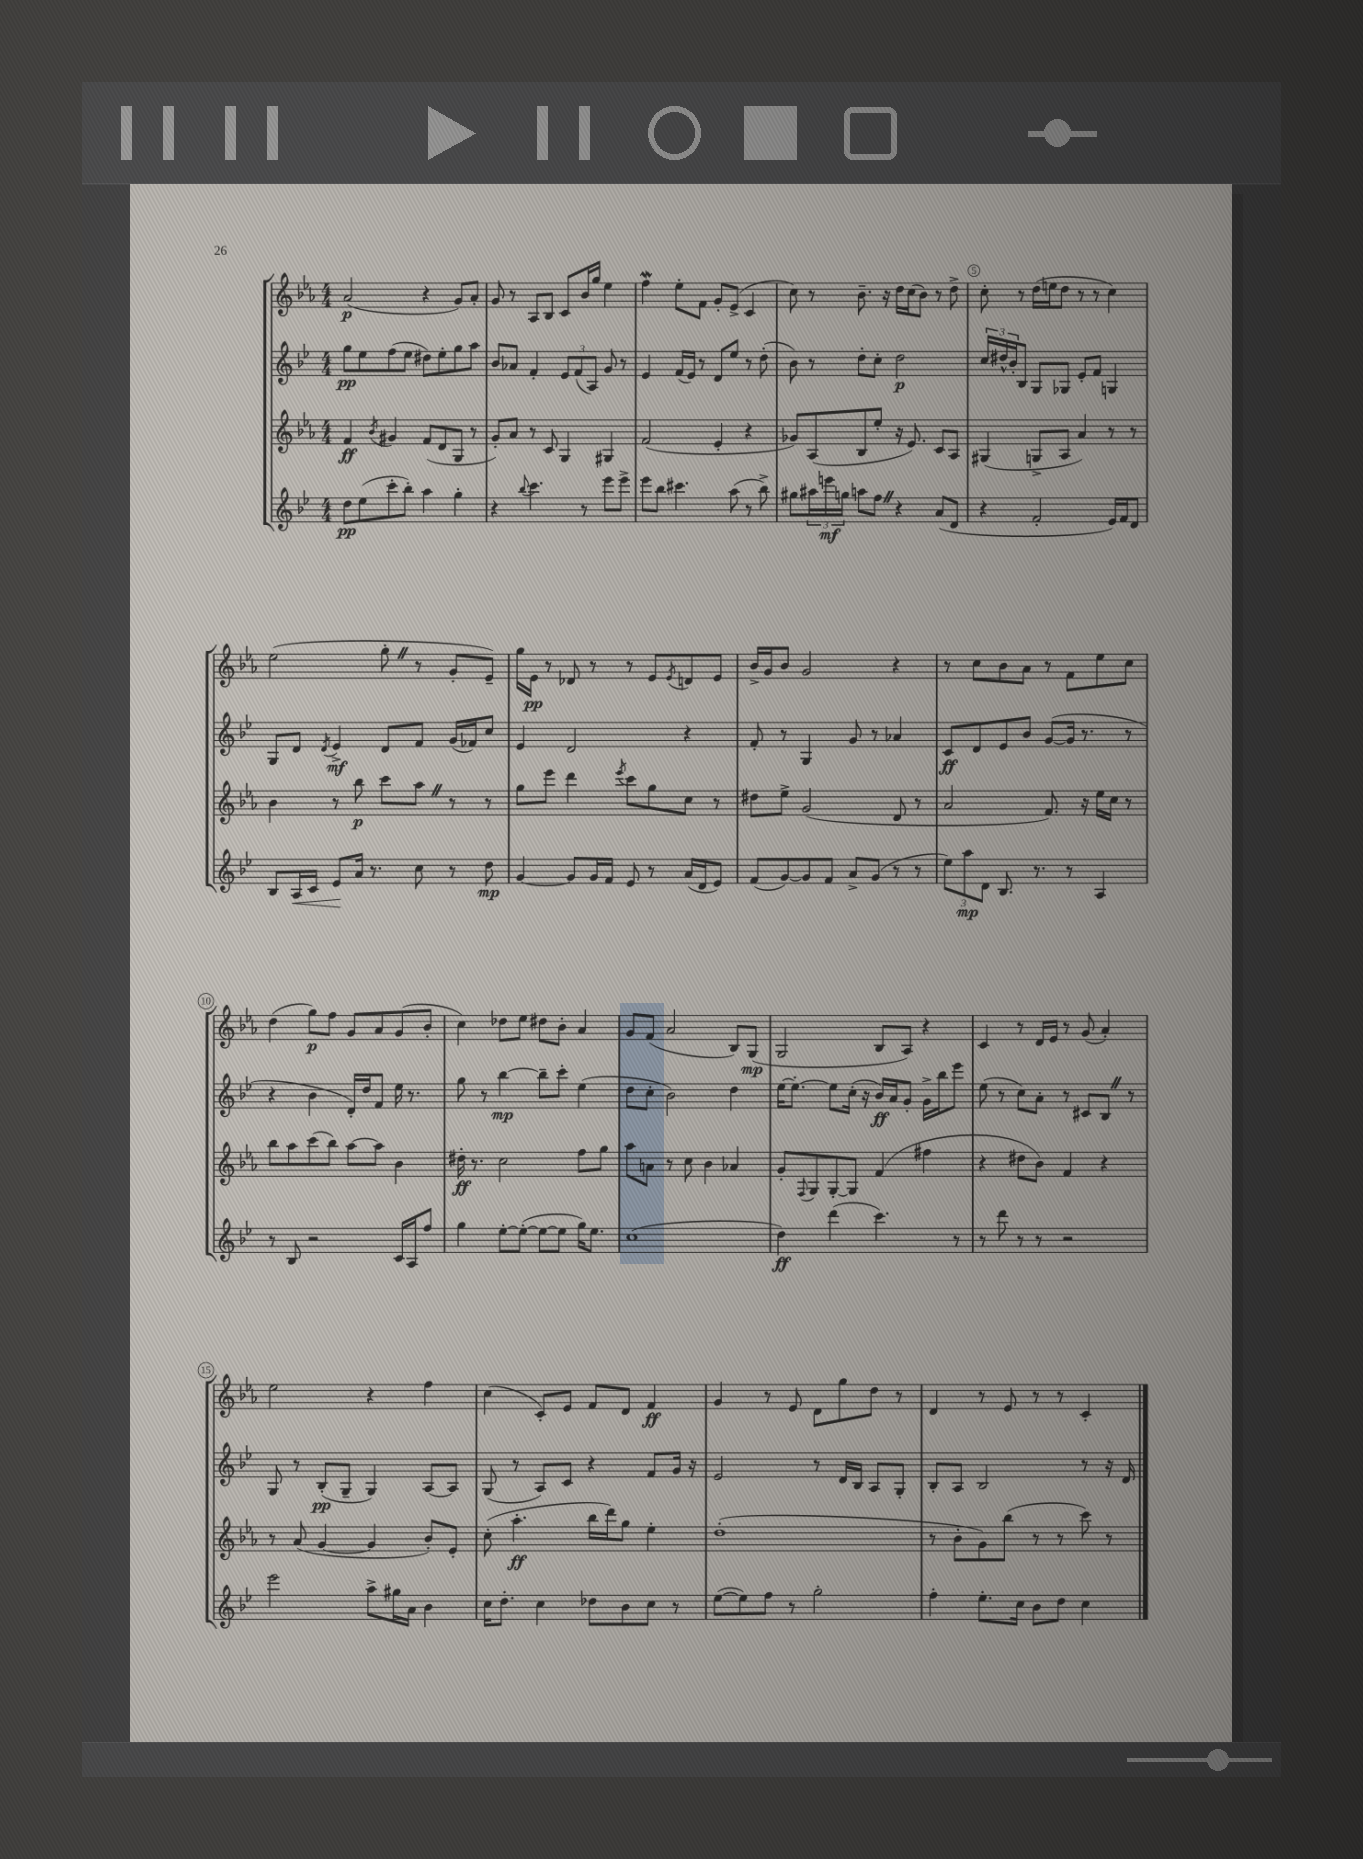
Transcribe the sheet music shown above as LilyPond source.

<<
\new StaffGroup <<
\new Staff = "s0" {
    \clef treble \key ees \major \numericTimeSignature \time 4/4
    aes'2\p( r4 g'8) aes'8-. |
    g'8 r8 aes8 bes8 c'8 bes'16 g''16 ees''4 |
    f''4\mordent ees''8-. f'8 g'8-. ees'8->( c'4 |
    c''8) r8 bes'8.-- r16 d''16 c''16( bes'8) r8 d''8-> |
    c''8-. r8 d''16( e''16 d''8 r8 r8 c''4) |
    ees''2( g''8-. \once \override BreathingSign.text = \markup { \musicglyph "scripts.caesura.straight" } \breathe r8 g'8-. ees'8--) |
    g''16 ees'16\pp r8 des'8 r8 r8 ees'8 \acciaccatura { ees'8 } d'8 ees'8 |
    bes'16-> g'16 bes'8 g'2 r4 |
    r8 c''8 bes'8 aes'8 r8 f'8 ees''8 c''8 |
    d''4( g''8\p) f''8 g'8 aes'8 g'8( bes'8-. |
    c''4) des''8 ees''8 dis''8 bes'8-. aes'4 |
    g'8 f'8( aes'2 bes8) g8\mp( |
    g2 bes8 aes8) r4 |
    c'4 r8 d'16 ees'16 r8 g'8( aes'4-.) |
    ees''2 r4 f''4 |
    c''4( c'8-.) ees'8 f'8 d'8 f'4\ff |
    g'4 r8 ees'8 d'8 g''8 d''8 r8 |
    d'4 r8 ees'8 r8 r8 c'4-. \bar "|." |
}
\new Staff = "s1" {
    \clef treble \key bes \major \numericTimeSignature \time 4/4
    g''8\pp ees''8 f''8( ees''8 dis''8) ees''8-. g''8 a''8 |
    bes'8 aes'8 f'4-. \tuplet 3/2 { ees'8 f'8( a8) } g'8 r8 |
    ees'4 f'16( ees'16) r8 d'8 ees''8 r8 d''8-.( |
    bes'8) r8 d''8-. c''8-. d''2\p |
    \tuplet 3/2 { c''16 dis''16-^ bes'16-. } bes8 g8 ges8 ees'8-. f'8 g4 |
    g8 d'8 \acciaccatura { d'8 } ees'4->\mf d'8 f'8 g'16( fes'16) c''8 |
    ees'4 d'2 r4 |
    f'8-. r8 g4 g'8 r8 aes'4 |
    c'8\ff d'8 ees'8 bes'8 g'8~( g'16 r8. r8 |
    r4 bes'4 d'16-.) d''16 f'8 ees''16 r8. |
    g''8 r8 bes''4~\mp bes''8-- c'''8-. ees''4( |
    d''8 c''8-. bes'2) d''4 |
    ees''16~ ees''8.~-. ees''8 c''16-.( r16 bes'16\ff) a'16 g'8-. g'16-> bes''16 ees'''8 |
    ees''8( r8 c''8) a'8-. r8 cis'8 bes8 \once \override BreathingSign.text = \markup { \musicglyph "scripts.caesura.straight" } \breathe r8 |
    g8 r8 bes8-.\pp( g8-- g4) a8~ a8 |
    g8( r8 a8) c'8 r4 f'8 g'16 r16 |
    ees'2 r8 d'16 bes16 a8 g8-. |
    bes8-. a8 bes2 r8 r16 d'16 \bar "|." |
}
\new Staff = "s2" {
    \clef treble \key ees \major \numericTimeSignature \time 4/4
    f'4\ff \acciaccatura { bes'8 } gis'4 f'8( d'8 g8 r8 |
    g'8-.) aes'8 r8 c'8 g4 gis4 |
    f'2( ees'4-. r4 |
    ges'8) aes8( bes8 ees''8-. r16 ees'8.) c'8 aes8 |
    gis4( g8-> aes8 aes'4) r8 r8 |
    bes'4 r8 bes''8\p c'''8 aes''8 \once \override BreathingSign.text = \markup { \musicglyph "scripts.caesura.straight" } \breathe r8 r8 |
    g''8 ees'''8 d'''4 \acciaccatura { ees'''8 } c'''8 g''8 c''8 r8 |
    dis''8 ees''8-> g'2( d'8 r8 |
    aes'2 f'8.) r16 ees''16 c''16 r8 |
    bes''8 aes''8 c'''8( bes''8) aes''8~ aes''8 bes'4 |
    dis''16-.\ff r8. c''2 f''8 g''8 |
    aes''8 a'8 r8 c''8 bes'4 aes'4 |
    g'8-. \appoggiatura { f8 } g8 g8~-. g8 f'4( fis''4 |
    r4 dis''8 bes'8) f'4 r4 |
    r8 aes'8( g'4~ g'4 bes'8-.) ees'8-. |
    c''8-.( aes''4.-.\ff bes''16 d'''16) g''8 ees''4-. |
    d''1-.( |
    r8 bes'8-. g'8) bes''8( r8 r8 c'''8) r8 \bar "|." |
}
\new Staff = "s3" {
    \clef treble \key bes \major \numericTimeSignature \time 4/4
    d''8\pp ees''8( c'''8-. bes''8-.) a''4 g''4-. |
    r4 \appoggiatura { bes''8 } c'''4. r8 ees'''8 ees'''8-> |
    ees'''8 bes''8 cis'''4. a''8( r8 bes''8->) |
    gis''8 \tuplet 3/2 { ais''16 e'''16\mf g''16 } a''8 f''8 \once \override BreathingSign.text = \markup { \musicglyph "scripts.caesura.straight" } \breathe r4 a'8( d'8 |
    r4 f'2-. ees'16) f'16 d'8 |
    bes8 a16\< c'16 ees'8\! a'16 r8. c''8 r8 d''8\mp |
    g'4~ g'8 g'16 f'16 ees'8 r8 a'16( d'16 ees'8) |
    f'8( g'8~) g'8 f'8 a'8-> g'8( r8 r8 |
    \tuplet 3/2 { ees''8) a''8\mp d'8 } bes8. r8. r8 a4 |
    r8 bes8 r2 c'16 a16 f''8 |
    g''4 ees''8~-. ees''8~-.( ees''8~ ees''8 g''16) ees''8. |
    c''1( |
    d''4\ff) d'''4( c'''4.) r8 |
    r8 d'''8 r8 r8 r2 |
    ees'''2 a''8-> gis''16 a'16 bes'4 |
    c''16 d''8.-. c''4 des''8 bes'8 c''8 r8 |
    ees''8~( ees''8) f''8 r8 g''2-. |
    f''4-. ees''8.-. c''16 bes'8 d''8 c''4 \bar "|." |
}
>>
>>
\layout { \context { \Score \override BarNumber.break-visibility = ##(#f #t #t) barNumberVisibility = #(every-nth-bar-number-visible 5) \override BarNumber.stencil = #(make-stencil-circler 0.1 0.3 ly:text-interface::print) } }
